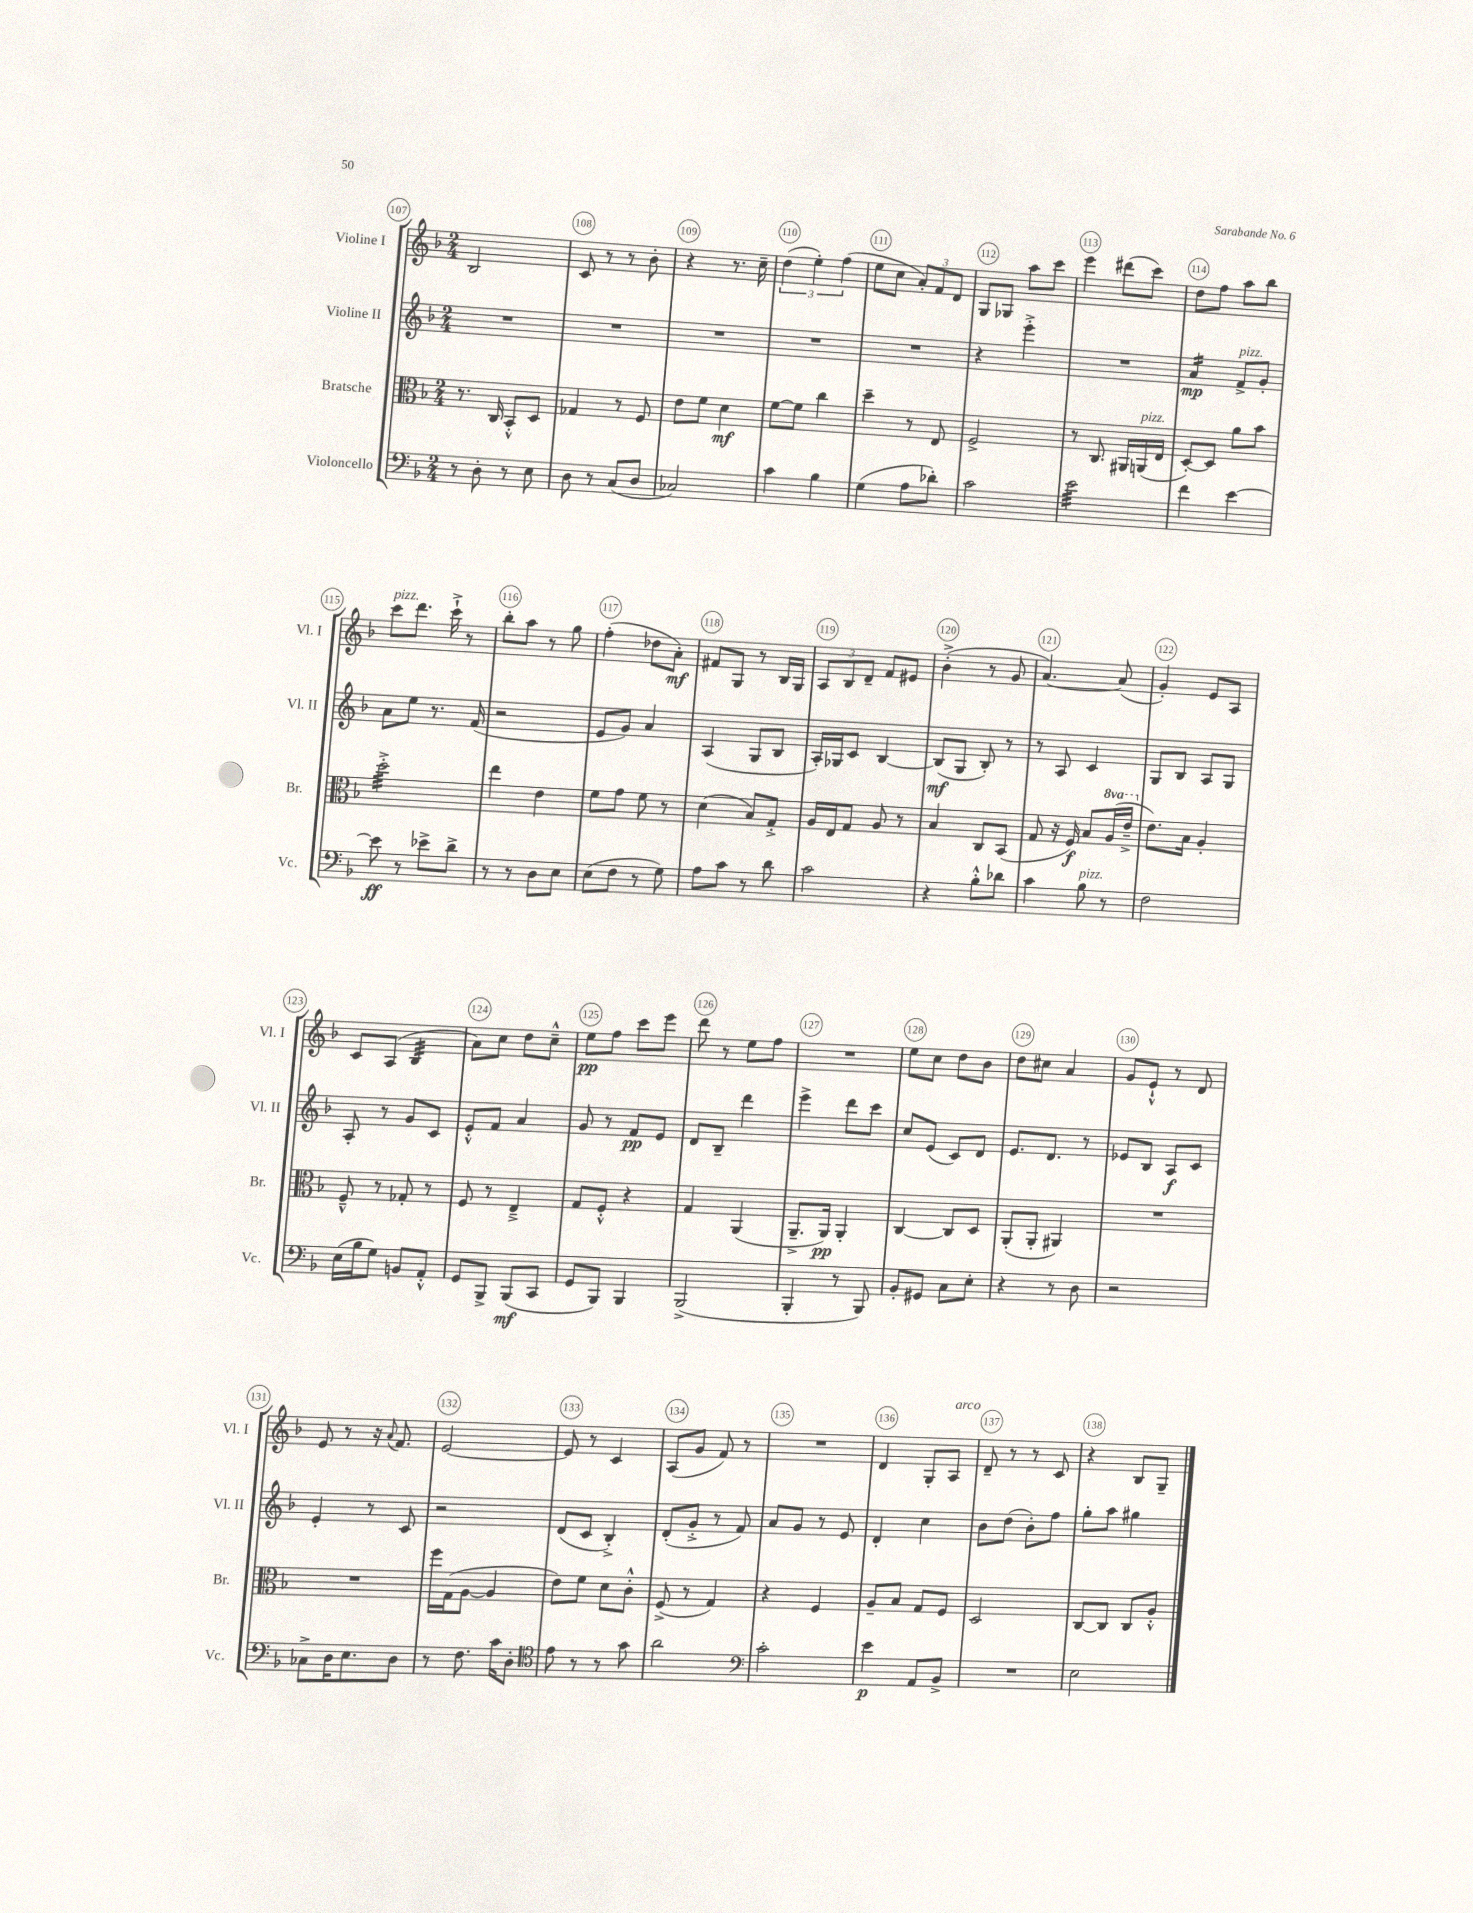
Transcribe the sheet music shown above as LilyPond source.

<<
\new StaffGroup <<
\new Staff = "s0" \with { instrumentName = "Violine I" shortInstrumentName = "Vl. I" } {
    \clef treble \key f \major \numericTimeSignature \time 2/4
    bes2 |
    c'8 r8 r8 bes'8-. |
    r4 r8. c''16-- |
    \tuplet 3/2 { d''4( e''4-.) f''4( } |
    e''8 c''8 \tuplet 3/2 { a'8-.) f'8 d'8 } |
    g8 ges8 a''8 c'''8 |
    e'''4 dis'''8( c'''8) |
    d''8 f''8 a''8 bes''8 |
    c'''8^\markup { \italic "pizz." } d'''8. c'''16-!-> r8 |
    bes''8-. a''8 r8 g''8 |
    f''4-.( des''8 a'8-.\mf) |
    fis'8 g8 r8 bes16 g16 |
    \tuplet 3/2 { a8 bes8 d'8-- } f'8 eis'8 |
    bes'4-.->( r8 g'8 |
    a'4.~) a'8( |
    g'4-.) e'8 a8 |
    c'8 a8( bes4:32 |
    a'8) c''8 d''8 c''8---^ |
    e''8\pp f''8 c'''8 e'''8 |
    d'''8 r8 e''8 f''8 |
    R2 |
    e''8 c''8 d''8 bes'8 |
    d''8 cis''8 a'4 |
    g'8 e'8-!-^ r8 d'8 |
    e'8 r8 r16 \appoggiatura { a'8 } f'8. |
    e'2~ |
    e'8 r8 c'4 |
    a8( g'8 f'8) r8 |
    R2 |
    d'4 g8-. a8^\markup { \italic "arco" } |
    d'8-- r8 r8 c'8 |
    r4 bes8 g8-- \bar "|." |
}
\new Staff = "s1" \with { instrumentName = "Violine II" shortInstrumentName = "Vl. II" } {
    \clef treble \key f \major \numericTimeSignature \time 2/4
    R2 |
    R2 |
    R2 |
    R2 |
    R2 |
    r4 e'''4-.-> |
    R2 |
    a'4:16\mp f'8->^\markup { \italic "pizz." } g'8-. |
    a'8 e''8 r8. f'16( |
    r2 |
    e'8 g'8) a'4 |
    a4( g8 bes8 |
    a16-.) ges16 c'8 bes4~ |
    bes8\mf( g8 bes8-.) r8 |
    r8 a8 c'4 |
    g8 bes8 a8 g8 |
    a8-. r8 g'8 c'8 |
    e'8-.-^ f'8 a'4 |
    g'8 r8 f'8\pp e'8 |
    d'8 bes8-- d'''4 |
    e'''4-> d'''8 c'''8 |
    c''8 e'8( c'8) d'8 |
    e'8. d'8. r8 |
    ees'8 bes8 a8\f c'8 |
    e'4-. r8 c'8 |
    r2 |
    d'8( c'8 bes4-.->) |
    d'8-.( g'8-.-> r8 f'8) |
    a'8 g'8 r8 e'8 |
    d'4-. c''4 |
    bes'8 d''8( bes'8-.) f''8 |
    g''8-. a''8 gis''4 \bar "|." |
}
\new Staff = "s2" \with { instrumentName = "Bratsche" shortInstrumentName = "Br." } {
    \clef alto \key f \major \numericTimeSignature \time 2/4 \set Staff.ottavationMarkups = #ottavation-simple-ordinals
    r8. c16 bes,8-.-^ d8 |
    ges4 r8 f8 |
    e'8 f'8 d'4\mf |
    f'8~ f'8 c''4 |
    d''4-- r8 e8 |
    f2-> |
    r8 c8. ais,16 a,16^\markup { \italic "pizz." }( e16 |
    d8~-.) d8 a'8 bes'8 |
    d''2:32-.-> |
    e''4 e'4 |
    f'8 g'8 f'8 r8 |
    d'4( bes8) g8-.-> |
    a16 e16 g8 a8 r8 |
    bes4 c8 bes,8( |
    g8 r16 f16\f) bes8 \ottava #1 a'16( e''16---> \ottava #0 |
    e'8.) bes16 a4-. |
    f8---^ r8 ges8-. r8 |
    f8 r8 e4---> |
    g8 f8-.-^ r4 |
    g4 a,4( |
    a,8.---> a,16\pp) a,4-. |
    c4~ c8 d8 |
    a,8-.( a,8-. ais,4) |
    R2 |
    R2 |
    f''16 g16( a8~ a4 |
    e'8) f'8 d'8 c'8-.-^ |
    f8->( r8 g4) |
    r4 f4 |
    a8-- bes8 g8 f8 |
    d2 |
    c8~ c8 c8 a8-.-^ \bar "|." |
}
\new Staff = "s3" \with { instrumentName = "Violoncello" shortInstrumentName = "Vc." } {
    \clef bass \key f \major \numericTimeSignature \time 2/4
    r8 d8-. r8 e8 |
    d8 r8 c8( d8 |
    ces2) |
    c'4 bes4 |
    g4( a8 des'8-.) |
    c'2 |
    e'2:32 |
    f'4 e'4~ |
    e'8\ff r8 ees'8-> d'8-> |
    r8 r8 d8 e8 |
    e8( f8 r8 g8) |
    a8 c'8 r8 d'8 |
    c'2 |
    r4 bes8-.-^ des'8 |
    c'4 bes8^\markup { \italic "pizz." } r8 |
    f2 |
    e16( bes16 g8) b,8 a,8-.-^ |
    g,8 bes,,8-> bes,,8\mf( c,8 |
    g,8 bes,,8) bes,,4 |
    bes,,2->( |
    bes,,4-. r8 bes,,8) |
    bes,8-. gis,8 c8 e8-. |
    r4 r8 d8 |
    r2 |
    ces8-> d16 e8. d8 |
    r8 f8. c'16 d8-. |
    \clef tenor e'8 r8 r8 g'8 |
    a'2 |
    \clef bass c'2-. |
    e'4\p a,8 bes,8-> |
    R2 |
    e2 \bar "|." |
}
>>
>>
\layout { \context { \Score currentBarNumber = #107 \override BarNumber.break-visibility = ##(#f #t #t) barNumberVisibility = #all-bar-numbers-visible \override BarNumber.stencil = #(make-stencil-circler 0.1 0.3 ly:text-interface::print) } }
